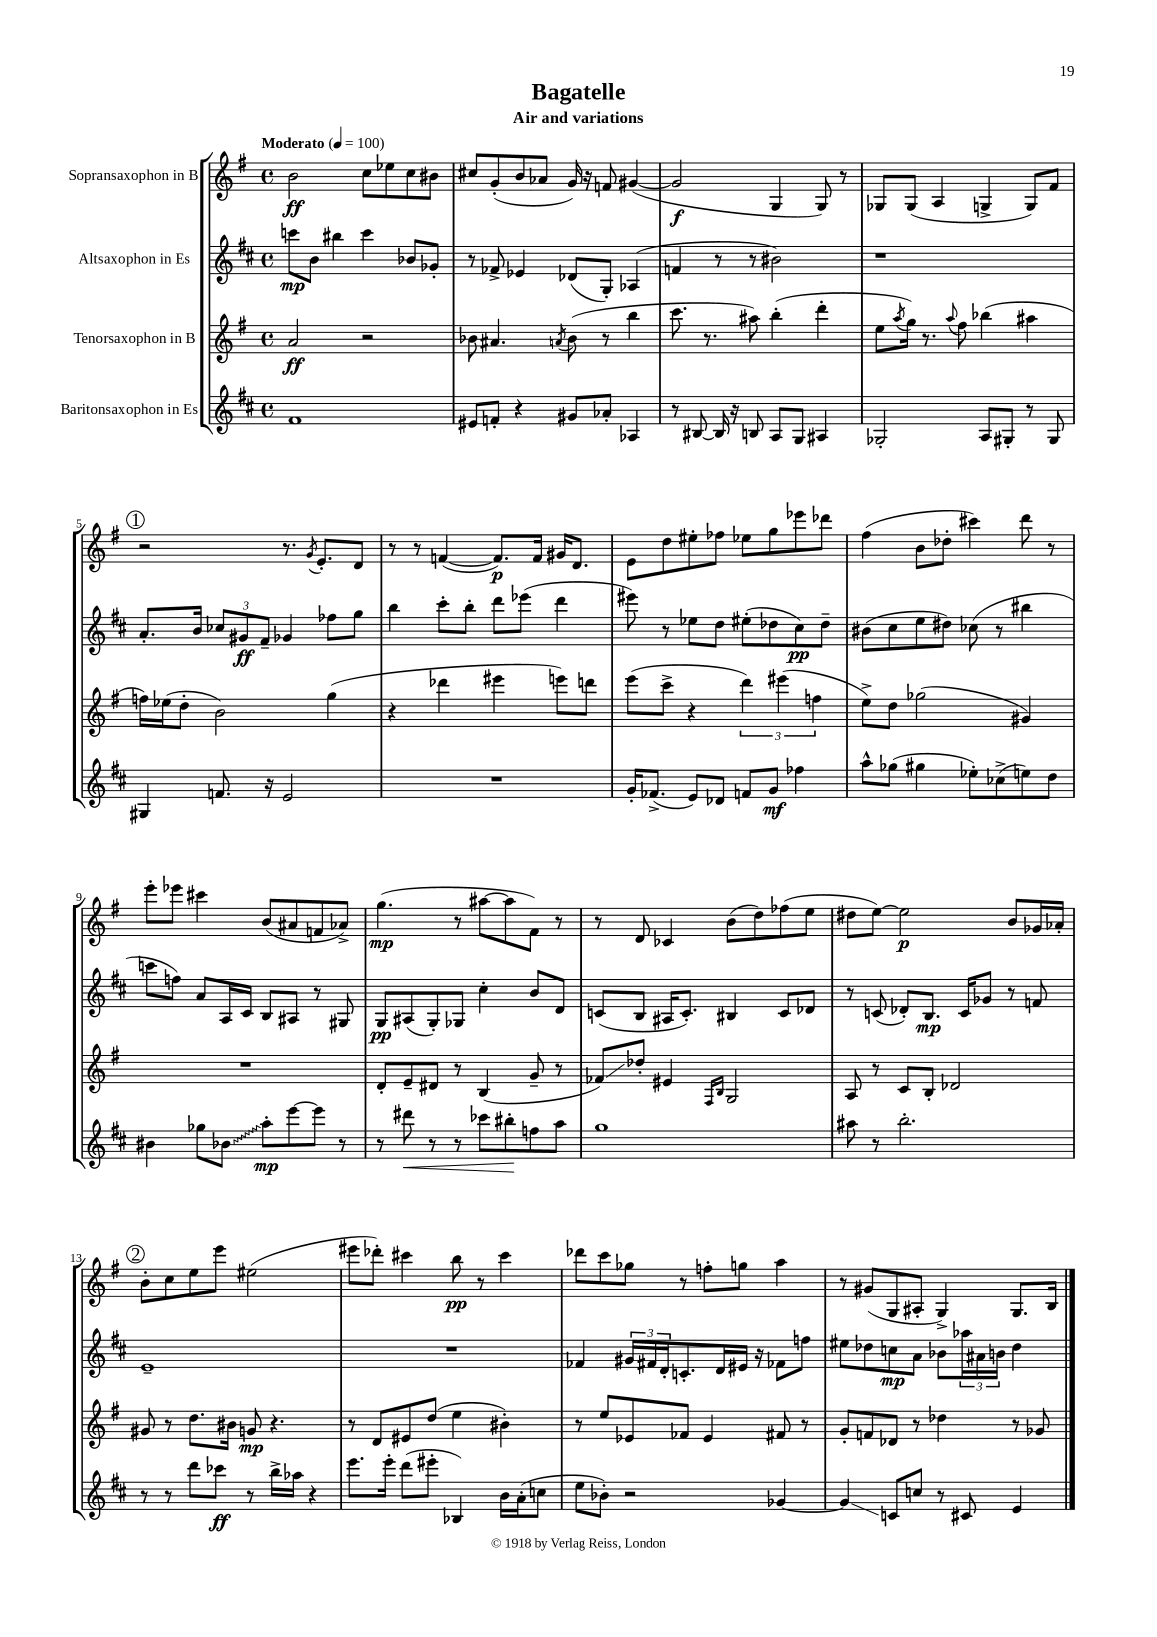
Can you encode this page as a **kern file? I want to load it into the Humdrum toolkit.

**kern	**kern	**kern	**kern
*staff4	*staff3	*staff2	*staff1
*clefG2	*clefG2	*clefG2	*clefG2
*k[f#c#]	*k[f#]	*k[f#c#]	*k[f#]
*M4/4	*M4/4	*M4/4	*M4/4
*met(c)	*met(c)	*met(c)	*met(c)
*MM100	*MM100	*MM100	*MM100
1f#	2a	8ccc	2b
.	.	8b	.
.	.	4bb#	.
.	2r	4ccc	8cc
.	.	.	8ee-
.	.	8b-	8cc
.	.	8g-'	8b#
=	=	=	=
8e#	8b-	8r	8cc#
8f'	4.a#	8f-^	(8g'
4r	.	4e-	8b
.	.	.	8a-
.	8qa	.	.
8g#	(8b-	(8d-	16g)
.	.	.	16r
8a-'	8r	8G')	8f
4A-	4bb	(4A-	([4g#
=	=	=	=
8r	8.ccc	4f	2g#]
[8B#	.	.	.
.	8.r	.	.
16B#]	.	8r	.
16r	.	.	.
8B	8aa#)	8r	.
8A	(4bb'	2b#)	4G
8G	.	.	.
4A#	4ddd'	.	8G)
.	.	.	8r
=	=	=	=
2G-'	8ee	1r	8G-
.	8qaa	.	.
.	16gg)	.	(8G-
.	8.r	.	.
.	.	.	4A
.	8qqaa	.	.
.	8ff#	.	.
8A	(4bb-	.	4G^
8G#'	.	.	.
8r	4aa#	.	8G)
8G#	.	.	8f#
=	=	=	=
4G#	16ff)	8.a'	2r
.	(16ee-	.	.
.	8dd'	.	.
.	.	16b	.
8.f	2b)	12cc-	.
.	.	12g#	.
.	.	12f#~	.
16r	.	.	.
2e	.	4g-	8.r
.	.	.	8qg
.	.	.	8.e'
.	(4gg	8ff-	.
.	.	8gg	8d
=	=	=	=
1r	4r	4bb	8r
.	.	.	8r
.	4ddd-	8ccc#'	([4f
.	.	8bb'	.
.	4eee#	8ddd	8.f])
.	.	(8eee-	.
.	.	.	16f
.	8eee)	4ddd	16g#
.	.	.	8.d
.	8ddd	.	.
=	=	=	=
16g'	(8eee	8eee#)	8e
(8.f-^	.	.	.
.	8ccc^	8r	8dd
8e)	4r	8ee-	8ee#'
8d-	.	8dd	8ff-
8f	6ddd)	(8ee#'	8ee-
8g	.	8dd-	8gg
.	(6eee#	.	.
4ff-	.	8cc#)	8eee-
.	6ff	.	.
.	.	8dd-~	8ddd-
=	=	=	=
8aa^^	8ee^)	(8b#	(4ff#
(8gg-	8dd	8cc#	.
4gg#	(2gg-	8ee	8b
.	.	8dd#)	8dd-'
8ee-')	.	(8cc-	4ccc#)
(8cc-^	.	8r	.
8ee)	4g#)	4bb#	8ddd
8dd	.	.	8r
=	=	=	=
4b#	1r	8ccc	8eee'
.	.	8ff)	8eee-
8gg-	.	8a	4ccc#
8b-	.	16A	.
.	.	16c#	.
8aa'	.	8B	(8b
[8eee	.	8A#	8a#
8eee]	.	8r	8f
8r	.	8G#	8a-^)
=	=	=	=
8r	8d'	8G	(4.gg
8ddd#	8e~	(8A#	.
8r	8d#	8G')	.
8r	8r	8G-	8r
8ccc-	(4B	4cc#'	[8aa#
8bb#'	.	.	8aa#]
8ff	8g~	8b	8f#)
8aa	8r	8d	8r
=	=	=	=
1gg	8f-)	(8c	8r
.	8dd-'	8B	8d
.	4e#	16A#	4c-
.	.	8.c')	.
.	16qqF#	.	.
.	16qqB	.	.
.	2G	4B#	(8b
.	.	.	8dd)
.	.	8c	(8ff-
.	.	8d-	8ee
=	=	=	=
8aa#	8A	8r	8dd#
8r	8r	(8c	[8ee)
2.bb'	8c	8d-')	2ee]
.	8B'	8.B	.
.	2d-	.	.
.	.	16c	.
.	.	8g-	.
.	.	8r	8b
.	.	8f	16g-
.	.	.	16a-'
=	=	=	=
8r	8g#	1e~	8b'
8r	8r	.	8cc
8ddd	8.dd	.	8ee
8ccc-	.	.	8eee
.	16b#	.	.
8r	8g	.	(2ee#
16bb^	4.r	.	.
16aa-	.	.	.
4r	.	.	.
=	=	=	=
8.eee	8r	1r	8eee#
.	8d	.	8ddd-')
16eee'	.	.	.
(8ddd	8e#	.	4ccc#
8eee#'	(8dd	.	.
4B-)	4ee	.	8bb
.	.	.	8r
16b	4b#')	.	4ccc#
(16a'	.	.	.
8cc	.	.	.
=	=	=	=
8ee	8r	4f-	8ddd-
8b-')	8ee	.	8ccc
2r	8e-	24g#	8gg-
.	.	24f#	.
.	.	24d'	.
.	8f-	8.c'	8r
.	4e-	.	8ff'
.	.	16d	.
.	.	16e#	8gg
.	.	16r	.
[4g-	8f#	8f-	4aa
.	8r	8ff	.
=	=	=	=
4g-]	8g'	8ee#	8r
.	8f	8dd-	(8g#
8c	8d-	8cc	8G
8cc	8r	8a	8A#'
8r	4dd-	8b-	4G^)
8c#	.	24aa-	.
.	.	24a#	.
.	.	24b	.
4e	8r	4dd-	8.G
.	8g-	.	.
.	.	.	16B
==	==	==	==
*-	*-	*-	*-
